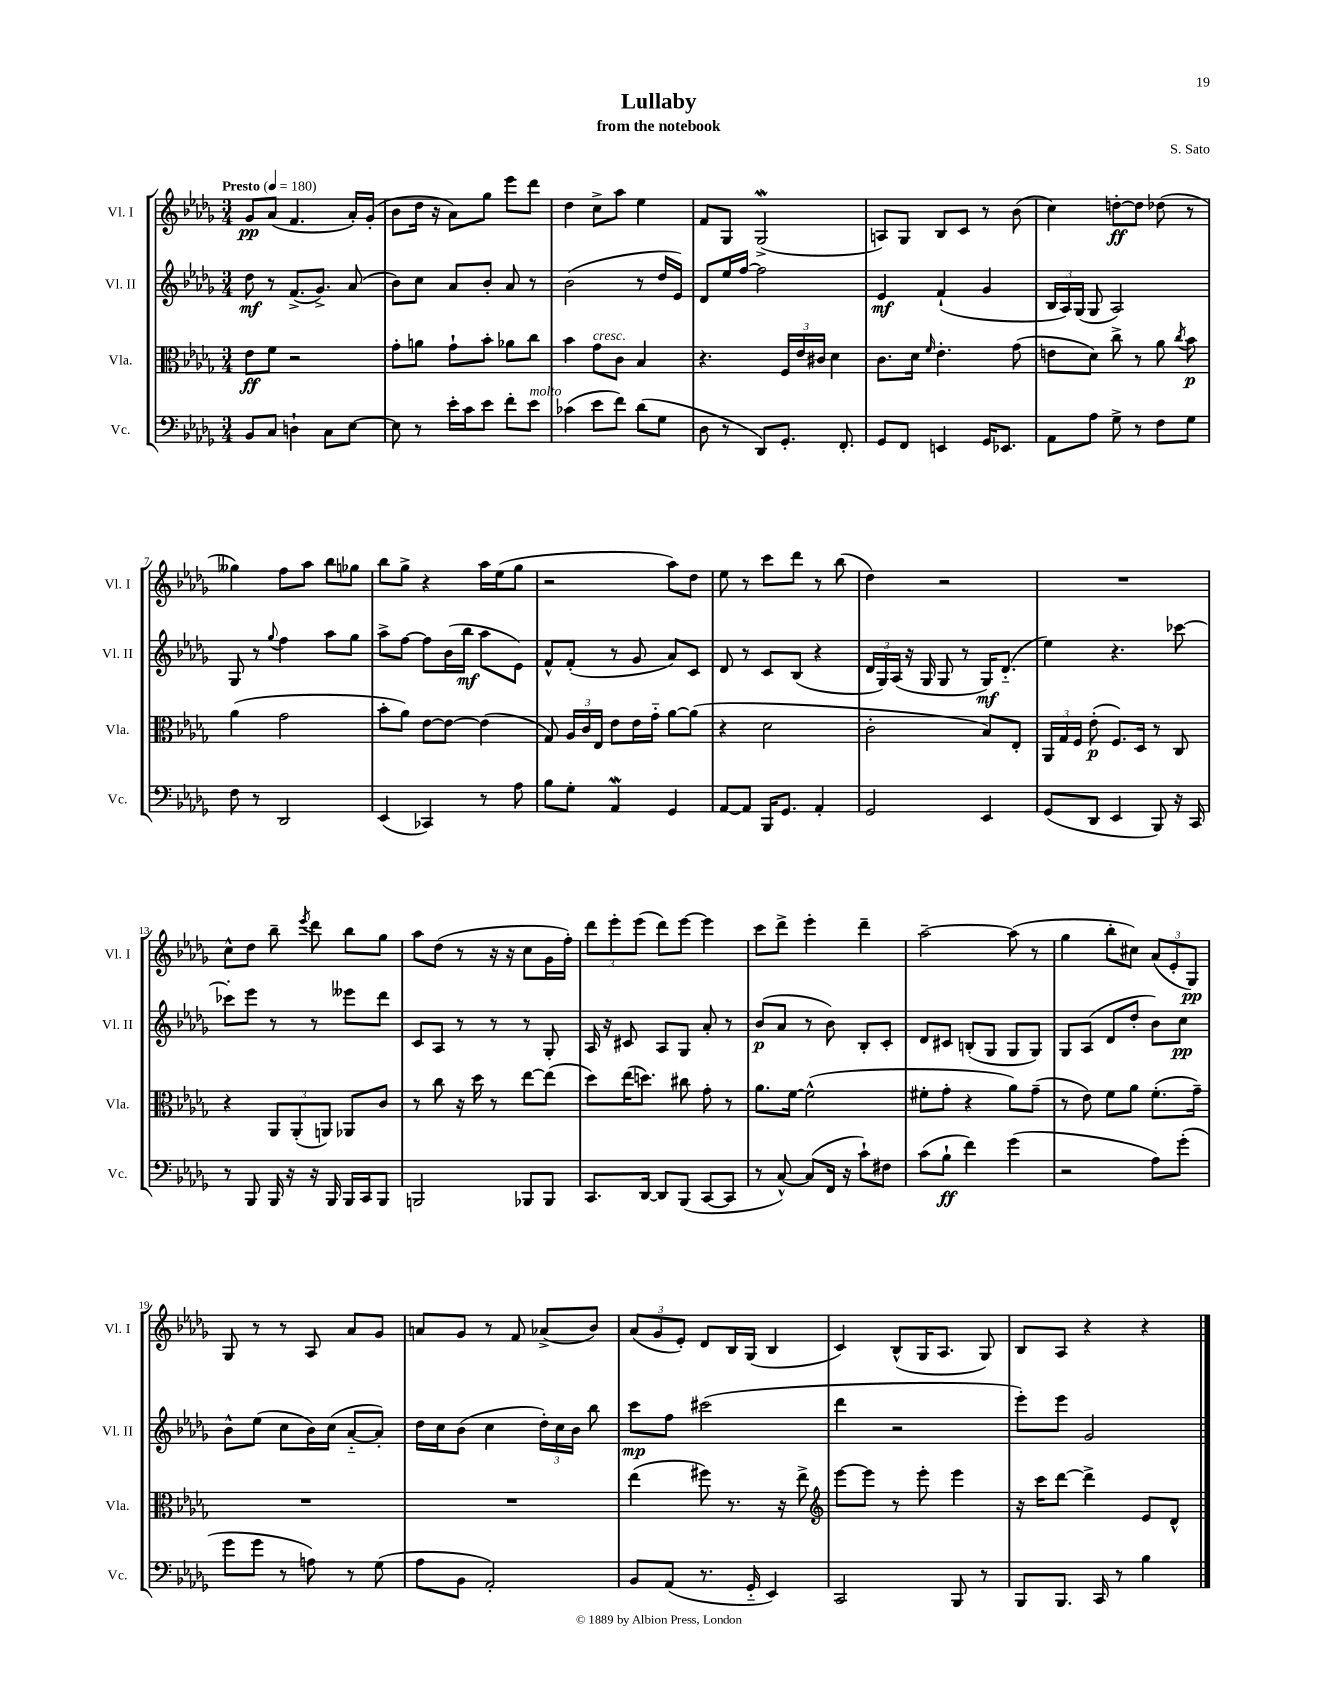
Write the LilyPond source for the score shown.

\header { title = "Lullaby" composer = "S. Sato" subtitle = "from the notebook" }
<<
\new StaffGroup <<
\new Staff = "s0" \with { instrumentName = "Vl. I" shortInstrumentName = "Vl. I" } {
    \clef treble \key des \major \numericTimeSignature \time 3/4 \tempo "Presto" 4 = 180
    \autoBeamOff ges'8[\pp aes'8]( f'4. aes'16[-.) ges'16]-.( |
    bes'8[ des''16] r16 aes'8[) ges''8] ees'''8[ des'''8] |
    des''4 c''8[-> aes''8] ees''4 |
    f'8[ ges8] ges2->\mordent( |
    a8[) ges8] bes8[ c'8] r8 bes'8( |
    c''4) d''8[~-.\ff d''8] des''8( r8 |
    geses''4) f''8[ aes''8] bes''8[ ges''8] |
    bes''8[ ges''8]-> r4 aes''16[ ees''16( ges''8] |
    r2 aes''8[) des''8] |
    ees''8 r8 c'''8[ des'''8] r8 bes''8( |
    des''4) r2 |
    R2. |
    c''8[-^ des''8] bes''8-- \acciaccatura { ees'''8 } des'''8 bes''8[ ges''8] |
    aes''8[ des''8]( r8 r16 r16 c''8[ ges'16 f''16]-.) |
    \tuplet 3/2 { des'''8[ ees'''8-. ees'''8]( } des'''8[) ees'''8]~ ees'''4 |
    c'''8[ des'''8]-> ees'''4-. des'''4-- |
    aes''2~-- aes''8( r8 |
    ges''4 bes''8[-. cis''8]) \tuplet 3/2 { aes'8[( ees'8-. ges8]\pp) } |
    ges8 r8 r8 aes8 aes'8[ ges'8] |
    a'8[ ges'8] r8 f'8 aes'8[->( bes'8]) |
    \tuplet 3/2 { aes'8[( ges'8 ees'8]-.) } des'8[ bes16 ges16]( bes4 |
    c'4) bes8[-^( ges16 aes8.] ges8) |
    bes8[ aes8] r4 r4 \bar "|." |
}
\new Staff = "s1" \with { instrumentName = "Vl. II" shortInstrumentName = "Vl. II" } {
    \clef treble \key des \major \numericTimeSignature \time 3/4
    \autoBeamOff des''8\mf r8 f'8.[->( ges'8.]->) aes'8( |
    bes'8[) c''8] aes'8[ bes'8]-. aes'8 r8 |
    bes'2( r8 des''16[ ees'16]) |
    des'8[ ees''16 f''16]~ f''2 |
    ees'4\mf f'4-!( ges'4 |
    \tuplet 3/2 { bes16[ aes16) ges16]( } ges8 aes2) |
    ges8 r8 \appoggiatura { ges''8 } f''4 aes''8[ ges''8] |
    aes''8[-> f''8]~ f''8[ bes'16( bes''16]\mf aes''8[ ees'8]) |
    f'8[-^ f'8]-.( r8 ges'8 aes'8[) c'8] |
    des'8 r8 c'8[ bes8]( r4 |
    \tuplet 3/2 { des'16[ ges16) aes16]( } r16 ges16 ges8 r8 ges16[\mf) des'8.]-_( |
    ees''4) r4. ces'''8~ |
    ces'''8[-. ees'''8] r8 r8 eeses'''8[ des'''8] |
    c'8[ aes8] r8 r8 r8 ges8-. |
    aes16 r16 cis'8 aes8[ ges8] aes'8-. r8 |
    bes'8[\p( aes'8] r8 bes'8) bes8[-. c'8]-. |
    des'8[ cis'8] b8[-.( ges8] ges8[ ges8]) |
    ges8[ aes8]( des'8[ des''8]-. bes'8[) c''8]\pp |
    bes'8[-^ ees''8]( c''8[ bes'16) c''16]( aes'8[~-_ aes'8]-.) |
    des''16[ c''16 bes'8]( c''4 \tuplet 3/2 { des''16[-.) c''16 bes'16] } bes''8 |
    c'''8[\mp f''8] cis'''2( |
    des'''4 r2 |
    ees'''8[-.) ees'''8] ges'2 \bar "|." |
}
\new Staff = "s2" \with { instrumentName = "Vla." shortInstrumentName = "Vla." } {
    \clef alto \key des \major \numericTimeSignature \time 3/4
    \autoBeamOff ees'8[\ff f'8] r2 |
    ges'8[-. a'8] ges'8[-! bes'8]-. aes'8[ c''8] |
    bes'4 ges'8[^\markup { \italic "cresc." } c'8] bes4 |
    r4. \tuplet 3/2 { f16[ ees'16 cis'16] } des'4 |
    c'8.[ des'16] \grace { f'16 } ees'4.-. ges'8( |
    e'8[ des'8]) c''8-> r8 aes'8 \acciaccatura { c''8 } bes'8\p |
    aes'4( ges'2 |
    bes'8[-. aes'8]) ees'8[~ ees'8]~ ees'4( |
    ges8) \tuplet 3/2 { aes16[ c'16 ees16] } ees'8[ ees'16 ges'16]-_ aes'8[~ aes'8]( |
    r4 des'2 |
    c'2-. bes8[) ees8]-. |
    \tuplet 3/2 { aes,16[ ges16 f16] } ees'8-.\p( f8.[) des16] r8 c8 |
    r4 \tuplet 3/2 { aes,8[ aes,8-.( a,8]) } aes,8[ c'8] |
    r8 c''8 r16 des''16 r8 ees''8[~ ees''8]( |
    des''8[) ees''16( d''8.]) cis''8 ges'8-. r8 |
    aes'8.[ f'16]~ f'2-^( |
    fis'8[-. ges'8]-. r4 aes'8[) ges'8]--( |
    r8 ees'8) f'8[ aes'8] f'8.[-.( ges'16]--) |
    R2. |
    R2. |
    ees''4( fis''8) r8. r16 ees''8-> |
    \clef treble ees'''8[~ ees'''8] r8 ees'''8-. ees'''4 |
    r16 c'''16[ des'''8]~ des'''4-> ees'8[ des'8]-^ \bar "|." |
}
\new Staff = "s3" \with { instrumentName = "Vc." shortInstrumentName = "Vc." } {
    \clef bass \key des \major \numericTimeSignature \time 3/4
    \autoBeamOff bes,8[ c8] d4-! c8[ ees8]~ |
    ees8 r8 ees'16[-. c'16 ees'8] f'8[-. ees'8]^\markup { \italic "molto" } |
    ces'4( ees'8[ f'8]) des'8[( ges8] |
    des8 r8 des,8[) ges,8.]-. f,8.-. |
    ges,8[ f,8] e,4 ges,16[ ees,8.] |
    aes,8[ aes8] ges8-> r8 f8[ ges8] |
    f8 r8 des,2 |
    ees,4( ces,4) r8 aes8 |
    bes8[ ges8]-. aes,4\mordent ges,4 |
    aes,8[~ aes,8] bes,,16[ ges,8.] aes,4-. |
    ges,2 ees,4 |
    ges,8[( des,8] ees,4 bes,,8) r16 c,16 |
    r8 bes,,8 bes,,16 r16 r16 bes,,16 bes,,16[ c,16 bes,,8] |
    b,,2 bes,,8[ bes,,8] |
    c,8.[ des,16]~ des,8[ bes,,8]( c,8[~ c,8] |
    r8 c8~-^) c8[( f,16] r16 c'8[-!) fis8] |
    c'8[( bes8]-!\ff f'4) ges'4( |
    r2 aes8[) ges'8]-.( |
    ges'8[ ges'8] r8 a8) r8 ges8( |
    aes8[ bes,8] aes,2-.) |
    bes,8[ aes,8]( r8. ges,16-_ ees,4) |
    c,2 bes,,8 r8 |
    bes,,8[ bes,,8.] c,16 r8 bes4 \bar "|." |
}
>>
>>
